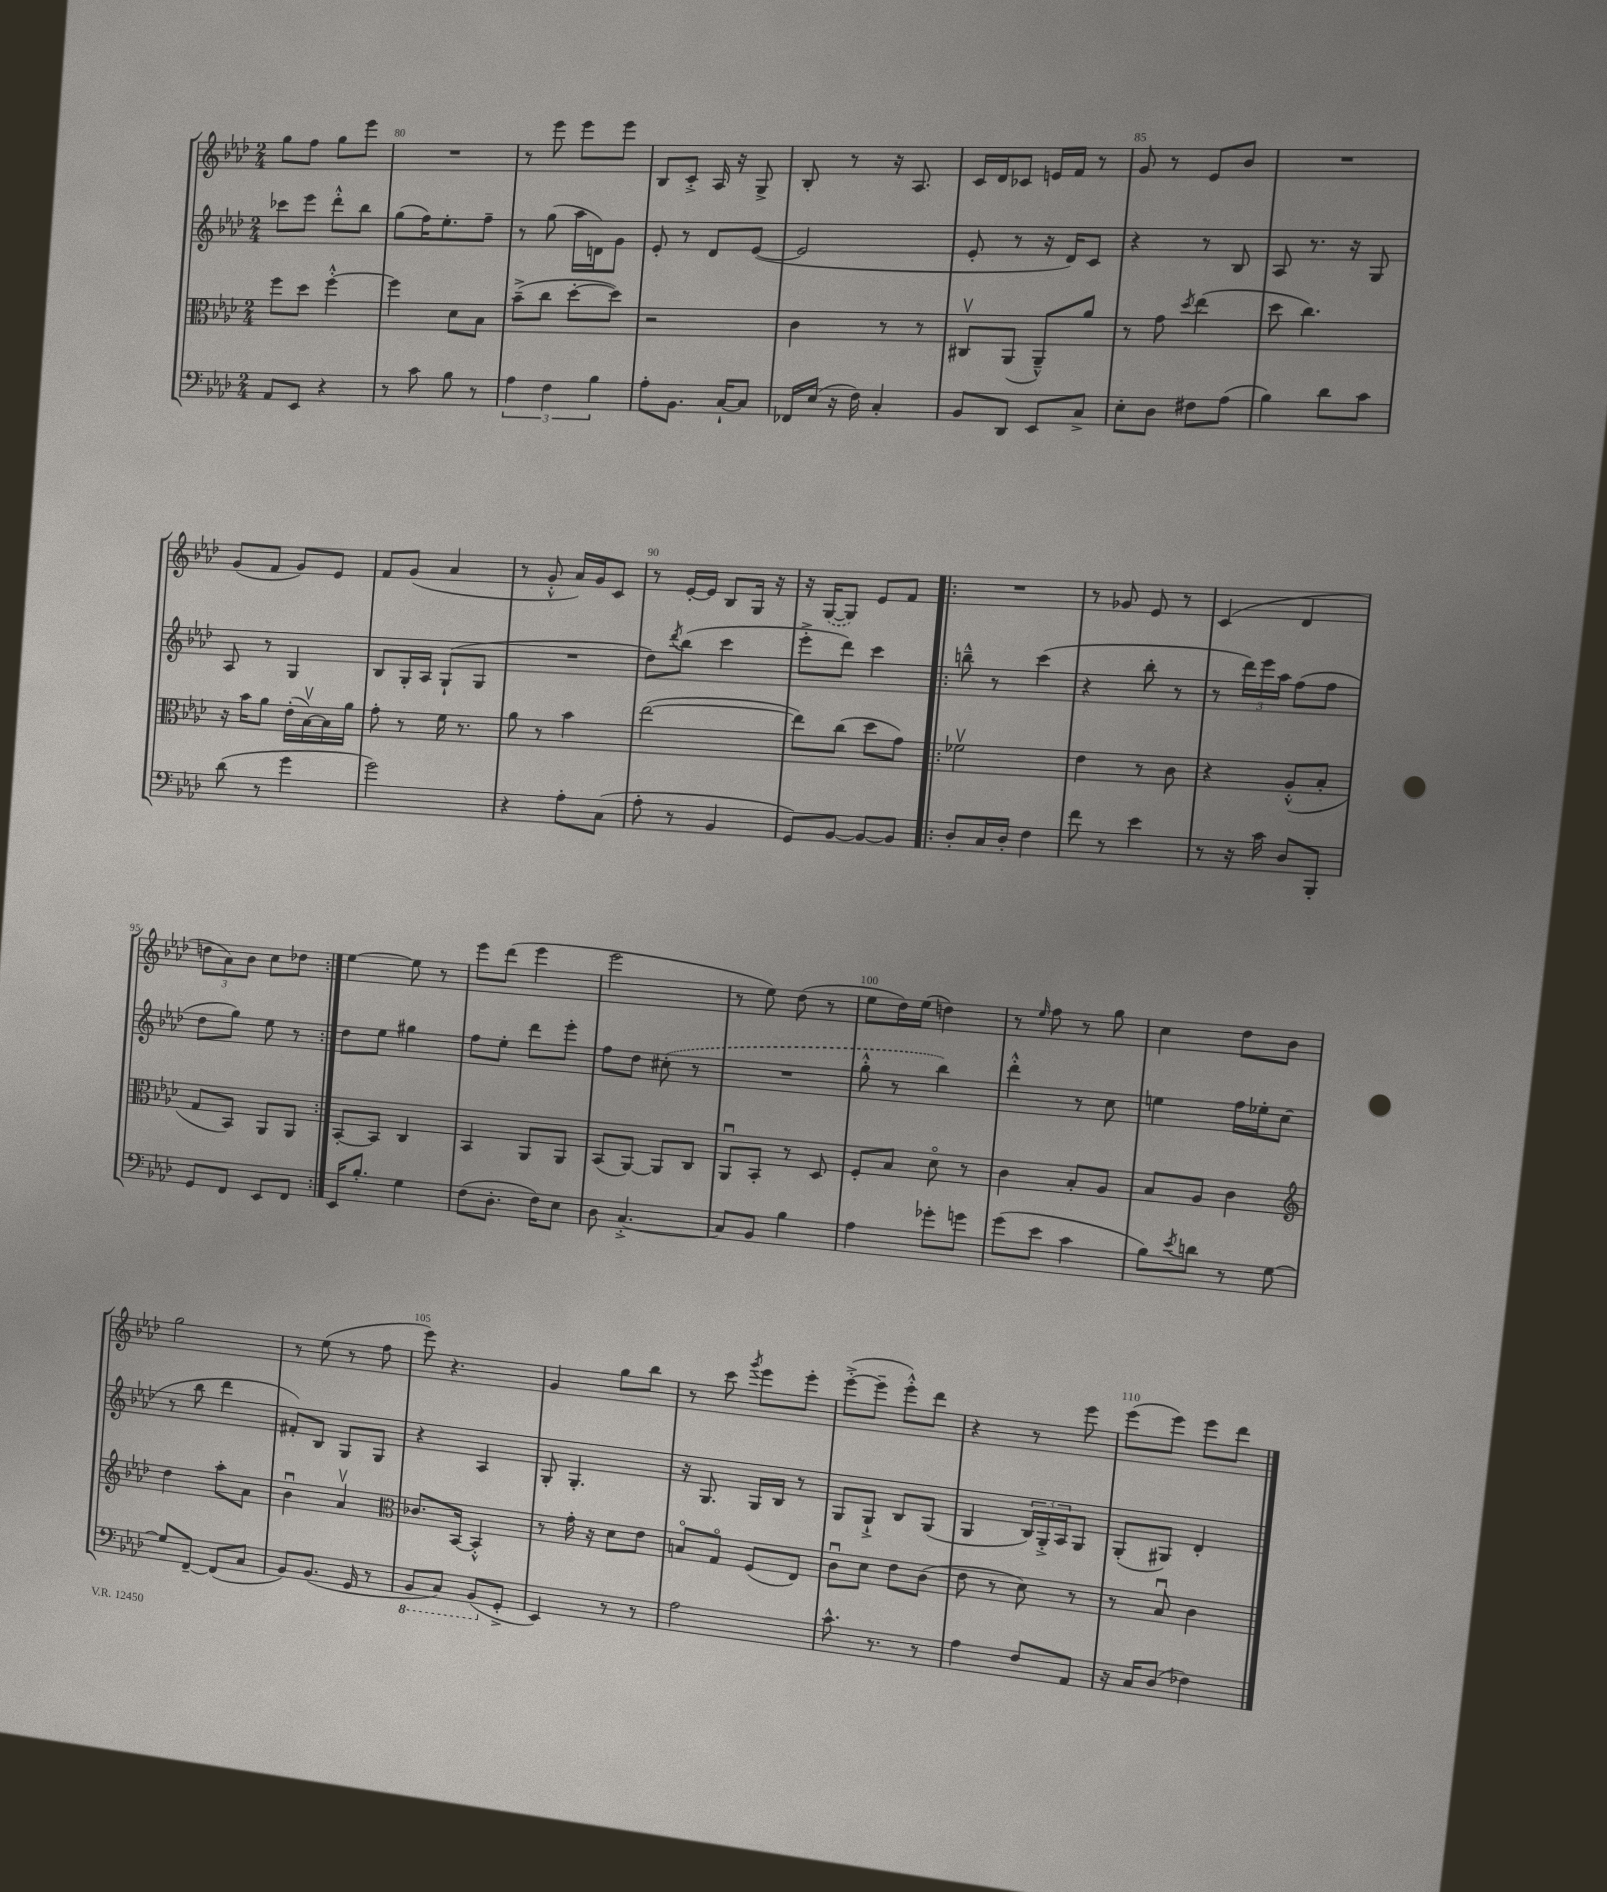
<<
\new StaffGroup <<
\new Staff = "s0" {
    \clef treble \key aes \major \numericTimeSignature \time 2/4
    g''8 f''8 g''8 ees'''8 |
    R2 |
    r8 ees'''8 ees'''8 ees'''8 |
    bes8 c'8-.-> aes16 r16 g8-> |
    bes8-. r8 r16 aes8. |
    c'16 des'16 ces'8 e'16 f'16 r8 |
    g'8 r8 ees'8 bes'8 |
    R2 |
    g'8( f'8 g'8) ees'8 |
    f'8 g'8( aes'4 |
    r8 g'8-.-^ aes'16) g'16 c'8 |
    r8 ees'16~-. ees'16 bes8 g16 r16 |
    r16 \once \slurDashed g16~( g8) ees'8 f'8 |
    \repeat volta 2 { R2 |
    r8 ges'8 ees'8 r8 |
    c'4( des'4 |
    \tuplet 3/2 { d''8 aes'8) bes'8 } c''8 des''8 | }
    ees''4~ ees''8 r8 |
    ees'''8 des'''8( ees'''4 |
    ees'''2 |
    r8 ees''8) des''8( r8 |
    ees''8 des''16) ees''16( d''4) |
    r8 \grace { ees''16 } f''8 r8 g''8 |
    c''4 des''8 bes'8 |
    g''2 |
    r8 ees''8( r8 f''8 |
    ees'''8) r4. |
    g'4 g''8 bes''8 |
    r8 c'''8 \acciaccatura { g'''8 } ees'''8 ees'''8-. |
    ees'''8~-.->( ees'''8-- ees'''8-.-^) des'''8 |
    r4 r8 ees'''8 |
    ees'''8( ees'''8) ees'''8 des'''8 \bar "|." |
}
\new Staff = "s1" {
    \clef treble \key aes \major \numericTimeSignature \time 2/4
    ces'''8 ees'''8 des'''8-.-^ bes''8 |
    g''8( f''16) ees''8.-. f''8-- |
    r8 g''8( aes''16 d'16) g'8 |
    ees'8-. r8 des'8 ees'8~( |
    ees'2 |
    ees'8-. r8 r16 des'16) c'8 |
    r4 r8 bes8 |
    aes8 r8. r16 g8 |
    aes8 r8 g4 |
    bes8 g16-. aes16 g8-!( g8 |
    R2 |
    des''8) \acciaccatura { des'''8 } bes''8( c'''4 |
    ees'''8-.-> des'''8) c'''4 |
    \repeat volta 2 { b''8---^ r8 c'''4( |
    r4 bes''8-. r8 |
    r8 \tuplet 3/2 { des'''16) ees'''16 aes''16 } f''8( f''8 |
    des''8 g''8) ees''8 r8 | }
    des''8 ees''8 gis''4 |
    f''8 ees''8-. des'''8 ees'''8-. |
    f''8 des''8 \once \slurDashed cis''8-.( r8 |
    R2 |
    g''8-.-^ r8 bes''4) |
    des'''4-.-^ r8 c''8 |
    e''4 f''16 ees''16-. c''8( |
    r8 bes''8 des'''4 |
    fis'8-.) bes8 g8 g8 |
    r4 aes4 |
    g8-. g4.-. |
    r16 g8. g16 bes16 r8 |
    g8 g8-!-> bes8 g8( |
    g4 \tuplet 3/2 { bes16) g16-.-> aes16 } g8 |
    g8-.( gis8) des'4-. \bar "|." |
}
\new Staff = "s2" {
    \clef alto \key aes \major \numericTimeSignature \time 2/4
    f''8 des''8 f''4~-.-^ |
    f''4 des'8 bes8 |
    bes'8--->( c''8 des''8~-. des''8) |
    r2 |
    c'4 r8 r8 |
    cis8\upbow aes,8( aes,8---^) aes'8 |
    r8 g'8 \acciaccatura { des''8 } ees''4( |
    des''8 c''4.) |
    r16 bes'16 aes'8 ees'16-.( bes16~\upbow) bes16 aes'16 |
    g'8-. r8 f'16 r8. |
    aes'8 r8 bes'4 |
    ees''2~( |
    ees''8) c''8( des''8 g'8) |
    \repeat volta 2 { fes'2\upbow |
    ees'4 r8 c'8 |
    r4 aes8-.-^( bes8-. |
    g8 bes,8) aes,8 aes,8 | }
    bes,8~-. bes,8 c4 |
    bes,4 aes,8 aes,8 |
    bes,8( aes,8~) aes,8 c8 |
    aes,8\downbow bes,8-. r8 des8 |
    f8-. bes8 des'8\flageolet r8 |
    c'4 bes8-. aes8 |
    bes8 aes8 c'4 |
    \clef treble des''4 aes''8-. aes'8 |
    bes'4\downbow aes'4\upbow |
    \clef alto ces'8. bes,16~ bes,4-.-^ |
    r8 g'16-. r16 des'8 ees'8 |
    b8\flageolet g8\flageolet f8( ees8) |
    c'8\downbow des'8 ees'8 c'8( |
    ees'8 r8 des'8) r8 |
    r8 bes8\downbow c'4 \bar "|." |
}
\new Staff = "s3" {
    \clef bass \key aes \major \numericTimeSignature \time 2/4
    aes,8 ees,8 r4 |
    r8 c'8 bes8 r8 |
    \tuplet 3/2 { aes4 f4 bes4 } |
    aes8-. bes,8. c16~-! c8 |
    fes,16 ees16( r16 f16) c4-. |
    bes,8 des,8 ees,8 c8-> |
    ees8-. des8 fis8 aes8( |
    bes4) des'8 c'8 |
    des'8( r8 g'4 |
    g'2) |
    r4 aes8-. c8( |
    aes8-. r8 bes,4 |
    g,8) bes,8~ bes,8~ bes,8 |
    \repeat volta 2 { des8-. c16 des16-. f4 |
    f'8 r8 ees'4 |
    r8 r16 c'16 des8 bes,,8-. |
    g,8 f,8 ees,8 f,8 | }
    ees,16 bes8.-. g4 |
    f8( des8.-. f16) ees8 |
    des8 c4.~-.-> |
    c8 bes,8 bes4 |
    aes4 ges'8-. g'8 |
    g'8( ees'8 c'4 |
    bes8) \acciaccatura { ees'8 } d'8 r8 g8~ |
    g8 f,8~-- f,8( c8 |
    bes,8) bes,8.( g,16 r8 |
    \ottava #-1 bes,,8 c,8) bes,,8( \ottava #0 g,8-.-> |
    ees,4) r8 r8 |
    aes2 |
    c'8.-^ r8. r8 |
    aes4 f8 aes,8 |
    r16 c16 des8( fes4) \bar "|." |
}
>>
>>
\layout { \context { \Score currentBarNumber = #79 \override BarNumber.break-visibility = ##(#f #t #t) barNumberVisibility = #(every-nth-bar-number-visible 5) } }
